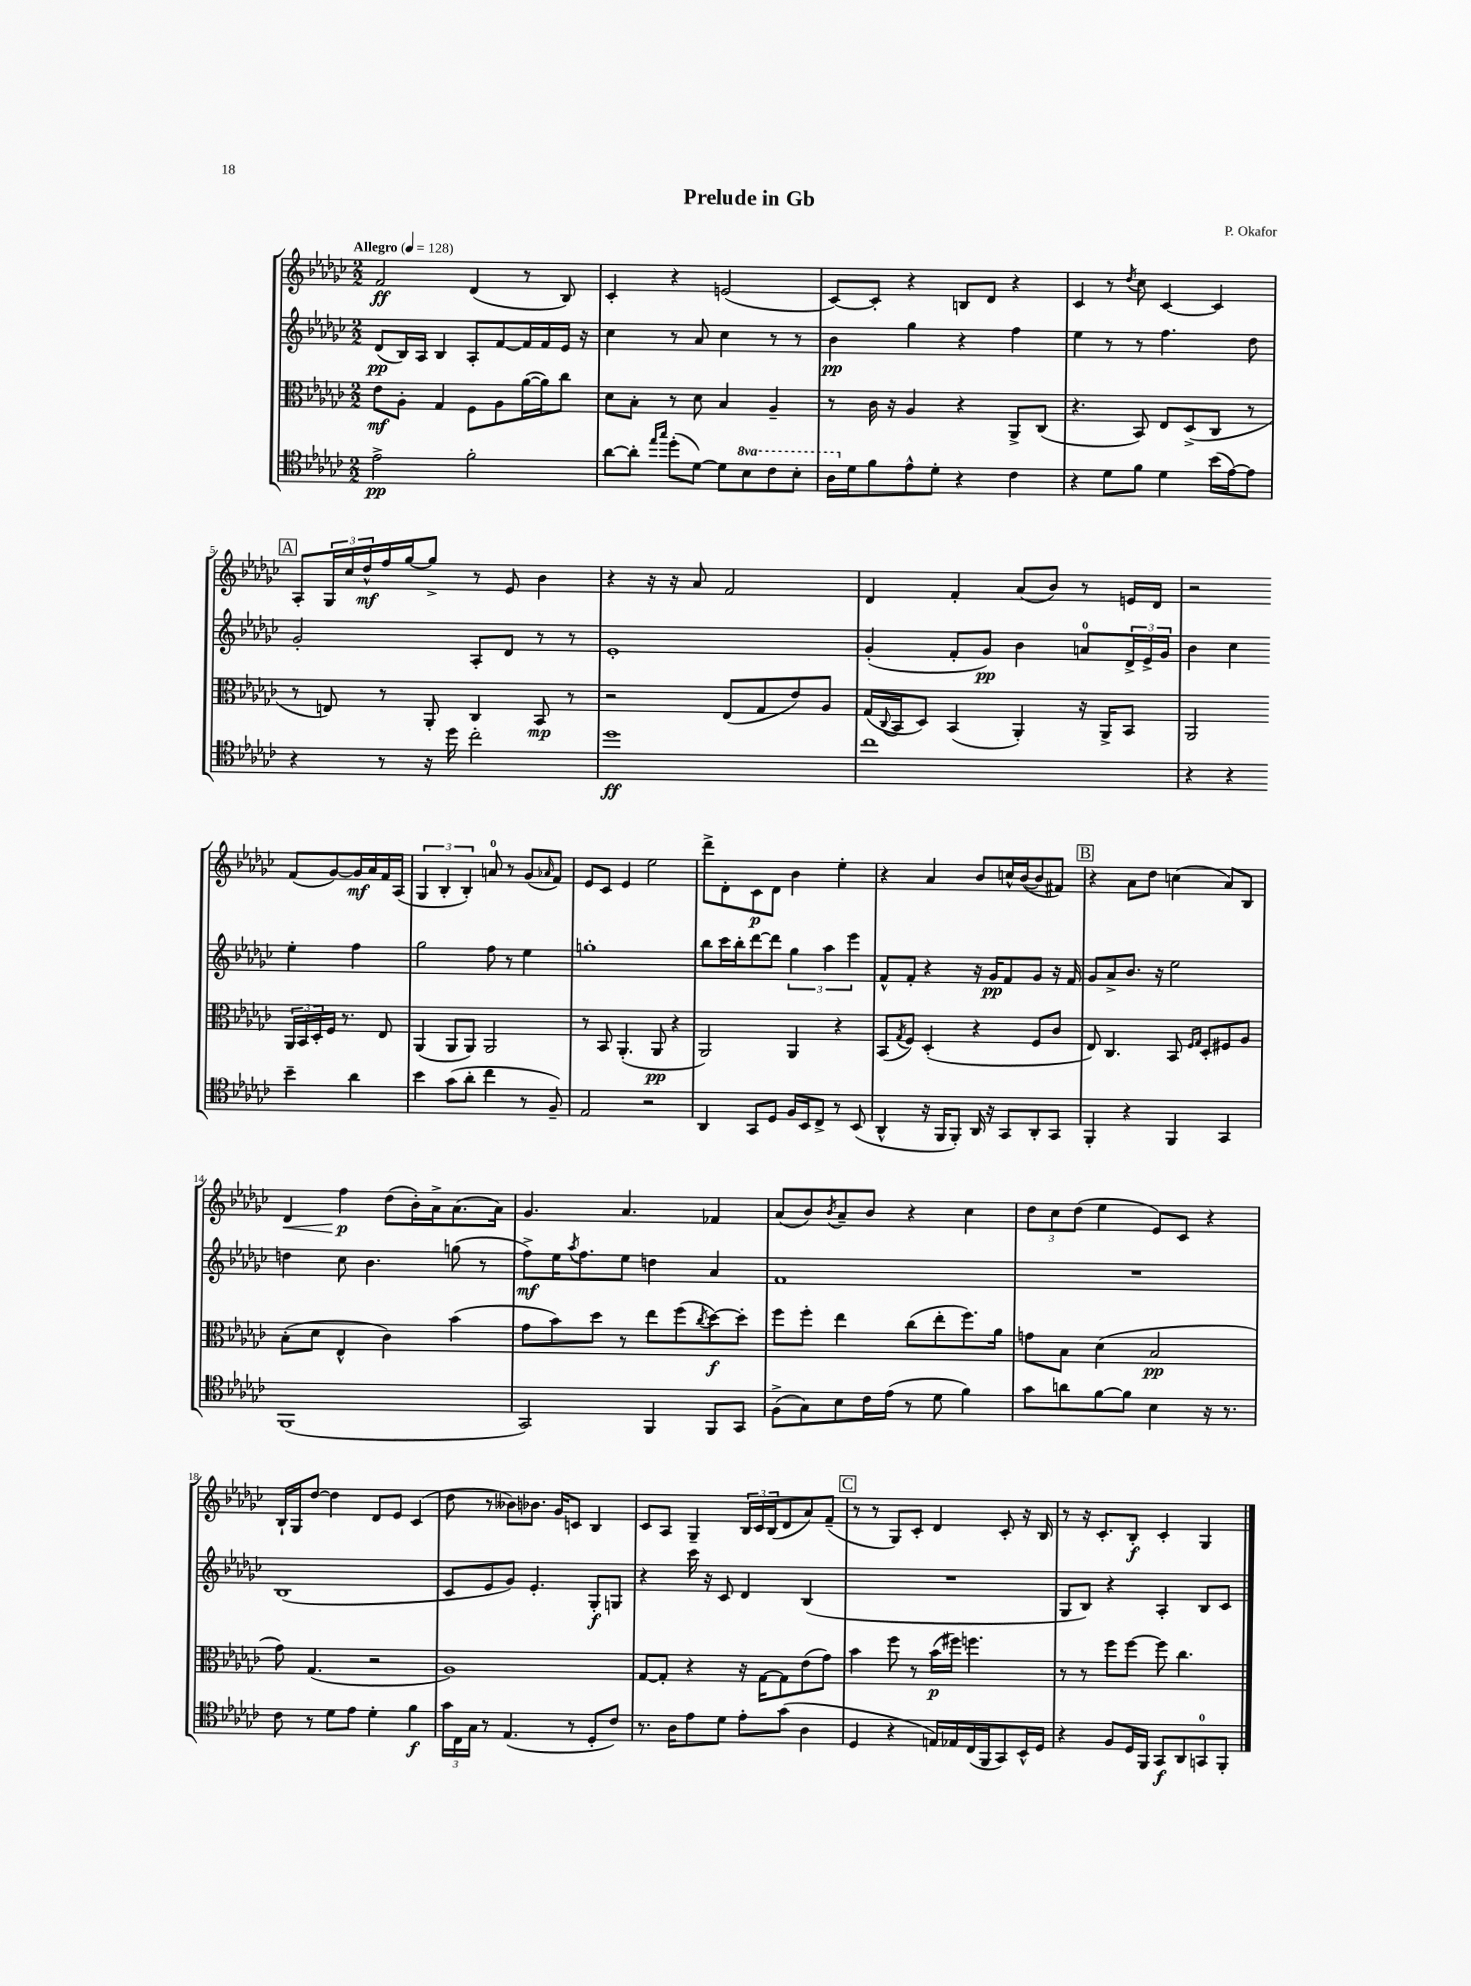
\header { title = "Prelude in Gb" composer = "P. Okafor" }
<<
\new StaffGroup <<
\new Staff = "s0" {
    \clef treble \key ges \major \numericTimeSignature \time 2/2 \tempo "Allegro" 4 = 128
    f'2\ff des'4( r8 bes8) |
    ces'4-. r4 e'2( |
    ces'8~) ces'8-. r4 b8 des'8 r4 |
    ces'4 r8 \acciaccatura { des''8 } ces''8 ces'4~ ces'4 |
    \mark \markup { \box "A" } aes8-. \tuplet 3/2 { ges16 ces''16 des''16-^\mf } f''16 ges''16~ ges''8-> r8 ees'8 bes'4 |
    r4 r16 r16 aes'8 f'2 |
    des'4 f'4-. aes'8( bes'8) r8 e'16 des'16 |
    r2 f'8( ges'8~) ges'16\mf aes'16 f'16 aes16( |
    \tuplet 3/2 { ges4 bes4-. bes4-.) } a'8-0 r8 ges'8( \grace { aes'16 } f'8) |
    ees'8 ces'8 ees'4 ees''2 |
    des'''8-> des'8-. ces'8\p des'8 bes'4 ees''4-. |
    r4 aes'4 bes'8 c''16-^ bes'16~( bes'8 fis'8) |
    \mark \markup { \box "B" } r4 aes'8 des''8 c''4( aes'8) bes8 |
    des'4\< f''4\p\! des''8( bes'16-.) aes'16-> aes'8.( aes'16) |
    ges'4. aes'4. fes'4 |
    aes'8( bes'8) \acciaccatura { bes'8 } aes'8-- bes'8 r4 ces''4 |
    \tuplet 3/2 { des''8 ces''8 des''8( } ees''4 ees'8) ces'8 r4 |
    bes16-! ges16 des''8~ des''4 des'8 ees'8 ces'4( |
    des''8 r8 beses'8) bes'8. ges'16 c'8 bes4 |
    ces'8 aes8 ges4-- \tuplet 3/2 { bes16 ces'16 bes16( } des'8 aes'8) f'8--( |
    \mark \markup { \box "C" } r8 r8 ges8) ces'8-. des'4 ces'8-. r16 bes16 |
    r8 r16 ces'8.-. bes8-.\f ces'4-. ges4 \bar "|." |
}
\new Staff = "s1" {
    \clef treble \key ges \major \numericTimeSignature \time 2/2
    des'8\pp( bes16) aes16 bes4 aes8-. f'8~ f'16 f'16 ees'16 r16 |
    ces''4 r8 aes'8 ces''4 r8 r8 |
    bes'4\pp ges''4 r4 f''4 |
    ees''4 r8 r8 f''4. des''8 |
    \mark \markup { \box "A" } ges'2-. aes8-. des'8 r8 r8 |
    ees'1-. |
    ges'4-.( f'8-. ges'8\pp) bes'4 a'8-0 \tuplet 3/2 { des'16-> ees'16-> ges'16 } |
    bes'4 ces''4 ees''4-. f''4 |
    ges''2 f''8 r8 ees''4 |
    g''1-. |
    bes''8 ces'''16 bes''16-. des'''8~ des'''8 \tuplet 3/2 { ges''4 aes''4 ees'''4 } |
    f'8-^ f'8-. r4 r16 ges'16\pp f'8 ges'8 r16 f'16 |
    \mark \markup { \box "B" } ges'8 aes'8-> bes'8. r16 ees''2 |
    d''4 ces''8 bes'4. g''8( r8 |
    f''8->\mf) ees''16 \acciaccatura { aes''8 } f''8. ees''8 d''4 aes'4 |
    f'1 |
    R1 |
    bes1( |
    ces'8 ees'8 ges'8) ees'4.-. ges8-.\f g8 |
    r4 ces'''16 r16 ces'8 des'4 bes4( |
    \mark \markup { \box "C" } R1 |
    ges8 bes8) r4 aes4-. bes8 ces'8 \bar "|." |
}
\new Staff = "s2" {
    \clef alto \key ges \major \numericTimeSignature \time 2/2
    ees'8\mf aes8-. ges4 f8 aes8 aes'16~( aes'16) ces''8 |
    des'8 bes8-. r8 des'8 bes4 aes4-- |
    r8 ces'16 r16 aes4 r4 aes,8-> ces8( |
    r4. bes,8) ees8 des8->( ces8 r8 |
    \mark \markup { \box "A" } r8 e8) r8 aes,8-. ces4 bes,8\mp r8 |
    r2 ees8( ges8 ees'8) aes8 |
    ges16( \appoggiatura { ces8 } bes,16 des8) bes,4( aes,4-.) r16 aes,16-> bes,8 |
    aes,2 \tuplet 3/2 { aes,16 bes,16 des16-. } f16 r8. ees8 |
    aes,4( aes,8 aes,8) aes,2 |
    r8 bes,8 aes,4.-.( aes,8\pp r4 |
    aes,2) aes,4 r4 |
    bes,8( \acciaccatura { ges8 } f8) des4-.( r4 f8 ces'8 |
    \mark \markup { \box "B" } ees8) ces4. bes,8 \grace { f16 ges16 } des8-. fis8 aes8 |
    bes8-.( des'8 ees4-^ ces'4) bes'4( |
    ges'8 bes'8) des''8 r8 ees''8 f''8( \acciaccatura { ces''8 } des''8~\f) des''8-. |
    f''8 f''8-. ees''4 ces''8( ees''8-. f''8.) aes'16 |
    g'8 bes8 des'4( bes2\pp |
    ges'8) ges4.( r2 |
    aes1) |
    ges8~ ges8-. r4 r16 ges16~ ges8 ees'8( ges'8) |
    \mark \markup { \box "C" } bes'4 f''8 r8 bes'16\p( fis''16) f''4. |
    r8 r8 f''8 f''8~ f''8 ces''4. \bar "|." |
}
\new Staff = "s3" {
    \clef tenor \key ges \major \numericTimeSignature \time 2/2 \set Staff.ottavationMarkups = #ottavation-simple-ordinals
    ees'2->\pp f'2-. |
    aes'8~ aes'8-. \grace { ees''16 ges''16 } des''8-.( des'8~) des'8 \ottava #1 bes'8 ces''8 bes'8-. |
    aes'16 \ottava #0 des'16 f'8 ees'8-^ des'8-. r4 ces'4 |
    r4 des'8 f'8 des'4 bes'16( ees'16~) ees'8 |
    \mark \markup { \box "A" } r4 r8 r16 des''16 ces''2-. |
    des''1\ff |
    ces''1 |
    r4 r4 bes'4-- aes'4 |
    bes'4 ges'8( aes'8-. ces''4 r8 f8--) |
    ees2 r2 |
    aes,4 ges,8 des8 f16 bes,16 ces8-> r8 bes,8( |
    aes,4-^ r16 f,16 f,8-.) aes,16 r16 ges,8 aes,8-. ges,8 |
    \mark \markup { \box "B" } f,4-. r4 f,4 ges,4 |
    f,1( |
    ges,2) f,4 f,8 ges,8 |
    f8->( ges8) bes8 ces'16 ees'16( r8 des'8 f'4) |
    ges'8 a'8 f'8~ f'8 bes4 r16 r8. |
    ces'8 r8 des'8 ees'8 des'4-. f'4\f |
    \tuplet 3/2 { ges'16 ces16 ges16 } r8 ees4.( r8 des8-. ces'8) |
    r8. aes16 ees'8 des'8 ees'8-. ges'8( aes4 |
    \mark \markup { \box "C" } des4 r4 e16) ees16 ces16( f,16 ges,8) bes,16-^ des16 |
    r4 f8 des16 f,16 ges,8\f aes,8 g,8-0 f,8-. \bar "|." |
}
>>
>>
